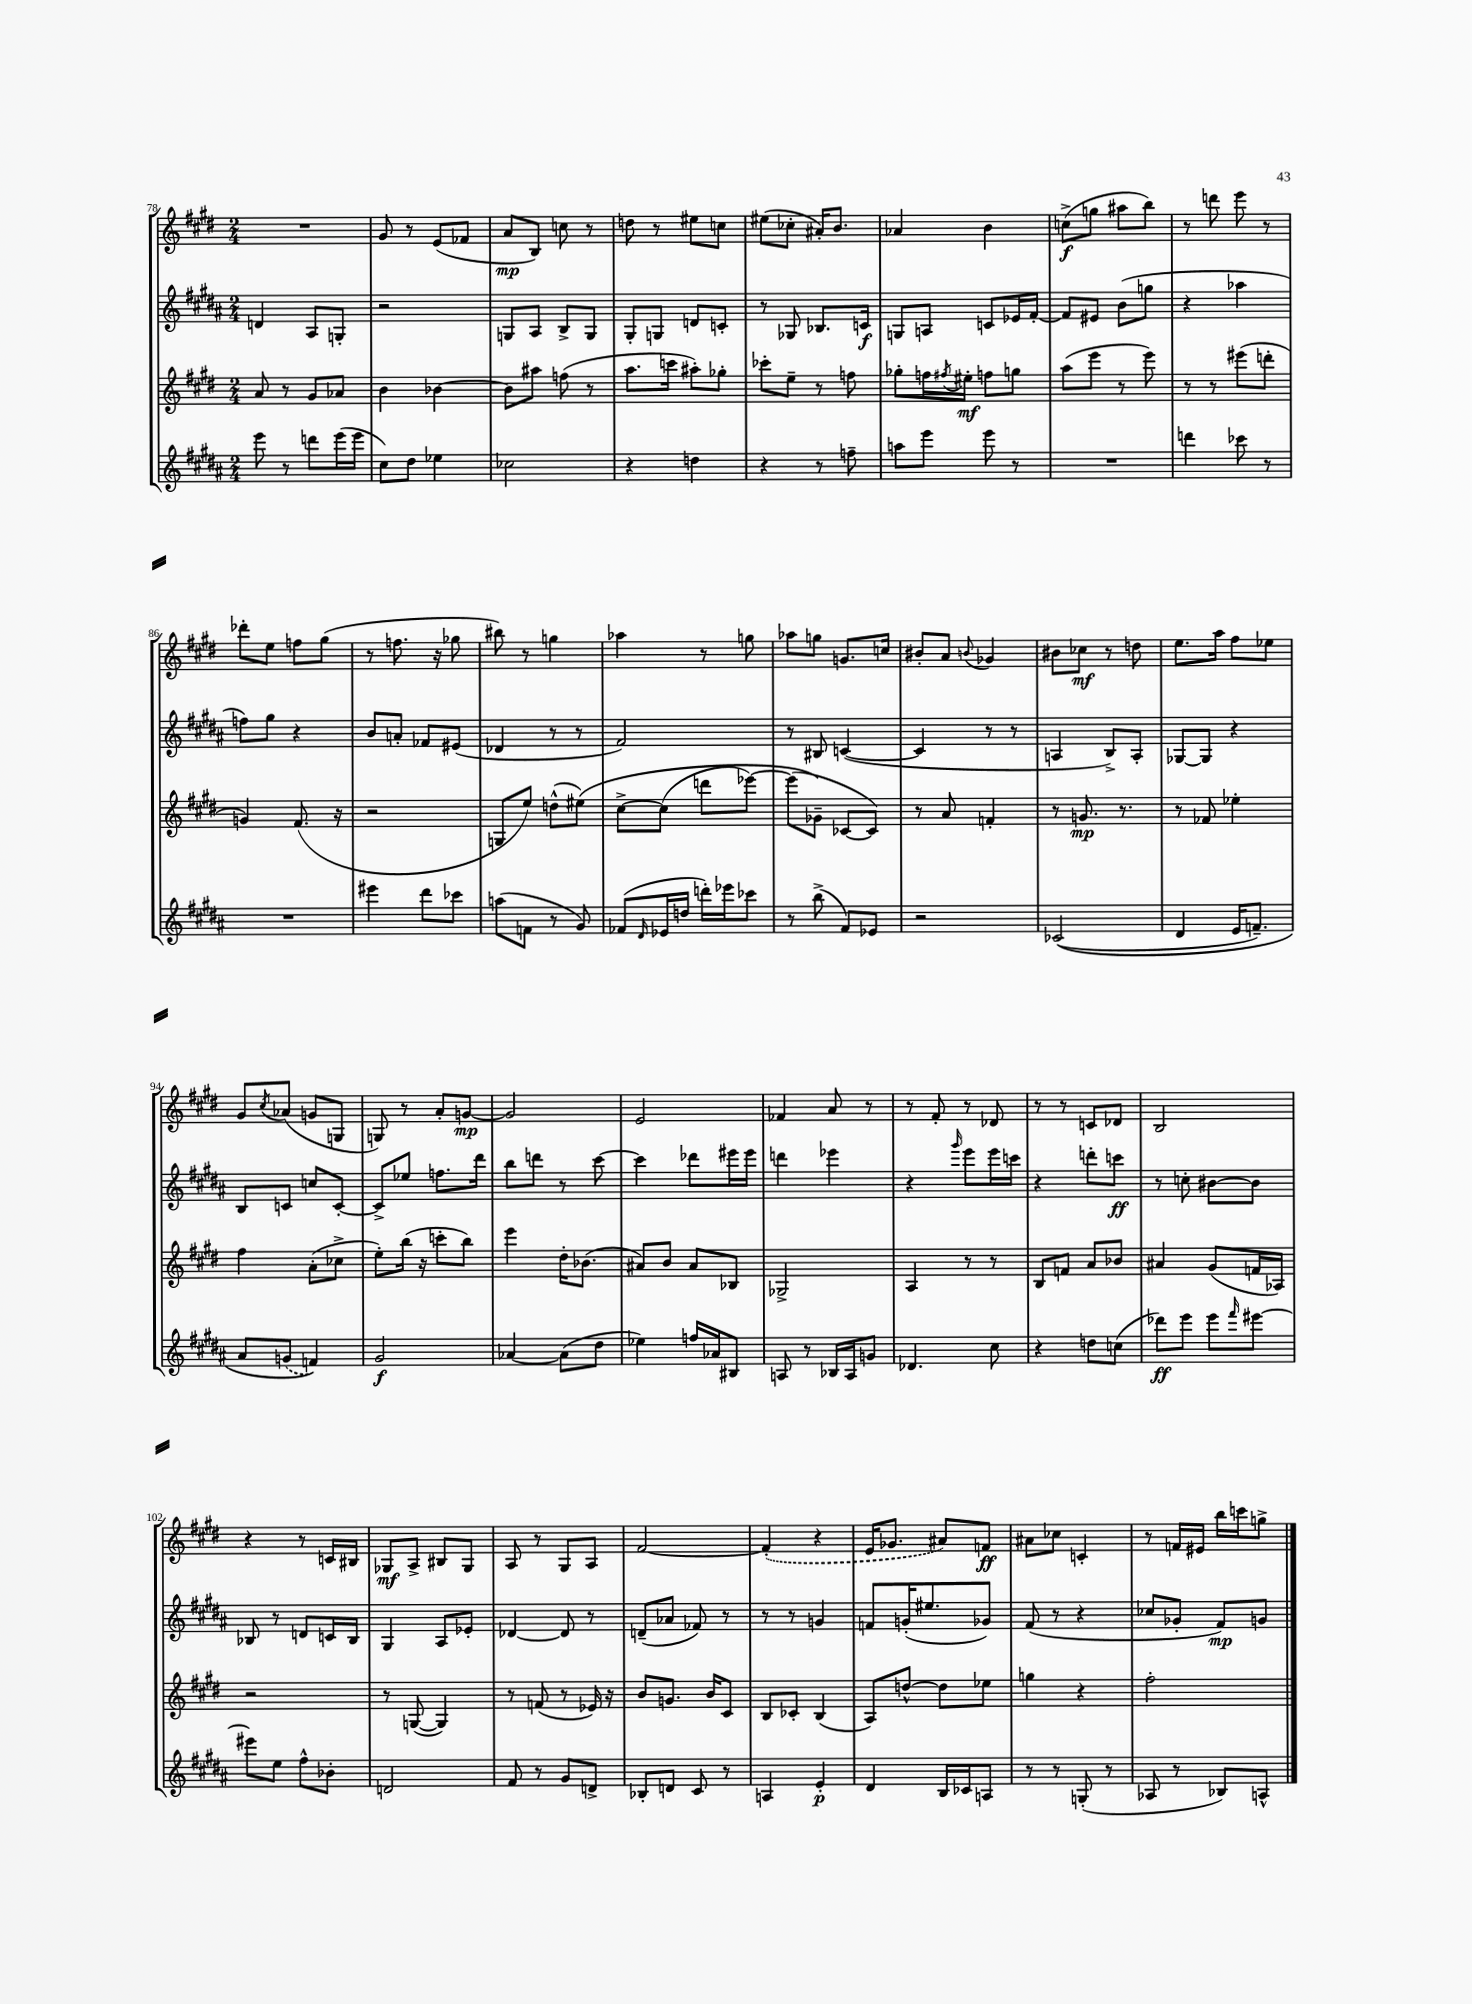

**kern	**dynam	**kern	**dynam	**kern	**dynam	**kern	**dynam
*part4	*part4	*part3	*part3	*part2	*part2	*part1	*part1
*staff4	*staff4	*staff3	*staff3	*staff2	*staff2	*staff1	*staff1
*clefG2	*	*clefG2	*	*clefG2	*	*clefG2	*
*k[f#c#g#d#a#]	*	*k[f#c#g#d#]	*	*k[f#c#g#d#a#]	*	*k[f#c#g#d#]	*
*M2/4	*	*M2/4	*	*M2/4	*	*M2/4	*
=78	=78	=78	=78	=78	=78	=78	=78
8eee\	.	8a/	.	4dn/	.	2r	.
8r	.	8r	.	.	.	.	.
8dddn\L	.	8g#/L	.	8A#/L	.	.	.
(16eee\L	.	8a-X/J	.	8Gn'/J	.	.	.
16eee\JJ	.	.	.	.	.	.	.
=79	=79	=79	=79	=79	=79	=79	=79
8cc#\L)	.	4b\	.	2r	.	8g#/	.
8dd#\J	.	.	.	.	.	8r	.
4ee-X\	.	[4b-X\	.	.	.	(8e/L	.
.	.	.	.	.	.	8f-X/J	.
=80	=80	=80	=80	=80	=80	=80	=80
2cc-X\	.	8b-\L]	.	8Gn/L	.	8a/L	mp
.	.	8aa#X\J	.	8A#/J	.	8B/J)	.
.	.	(8ffn\	.	8B^/L	.	8ccn\	.
.	.	8r	.	8G/J	.	8r	.
=81	=81	=81	=81	=81	=81	=81	=81
4r	.	8.aa\L	.	8G#'/L	.	8ddn\	.
.	.	.	.	8Gn/J	.	8r	.
.	.	16cccn\Jk	.	.	.	.	.
4ddn\	.	8aa#X'\L)	.	8dn/L	.	8ee#X\L	.
.	.	8gg-X'\J	.	8cn'/J	.	8ccn\J	.
=82	=82	=82	=82	=82	=82	=82	=82
4r	.	8ccc-X'\L	.	8r	.	(8ee#X\L	.
.	.	8ee~\J	.	8G-X/	.	8cc-X'\J	.
8r	.	8r	.	8.B-X/L	.	16a#X'/KL)	.
.	.	.	.	.	.	8.b/J	.
8ffn~\	.	8ffn\	.	.	.	.	.
.	.	.	.	16cn/Jk	f	.	.
=83	=83	=83	=83	=83	=83	=83	=83
8aan\L	.	8gg-X'\L	.	8Gn/L	.	4a-X/	.
8eee\J	.	16ffn\L	.	8An/J	.	.	.
.	.	8qff#X/	.	.	.	.	.
.	.	16ee#X'\JJ	mf	.	.	.	.
8eee\	.	8ffn\L	.	8cn/L	.	4b\	.
8r	.	8ggn\J	.	16e-X/L	.	.	.
.	.	.	.	[16f#'/JJ	.	.	.
=84	=84	=84	=84	=84	=84	=84	=84
2r	.	(8aa\L	.	8f#/L]	.	(8ccn^\L	f
.	.	8eee\J	.	8e#X/J	.	8ggn\J	.
.	.	8r	.	(8b\L	.	8aa#X\L	.
.	.	8eee\)	.	8ggn\J	.	8bb\J)	.
=85	=85	=85	=85	=85	=85	=85	=85
4dddn\	.	8r	.	4r	.	8r	.
.	.	8r	.	.	.	8dddn\	.
8ccc-X\	.	(8eee#X\L	.	4aa-X\	.	8eee\	.
8r	.	8dddn'\J	.	.	.	8r	.
!!LO:LB:g=z
=86	=86	=86	=86	=86	=86	=86	=86
2r	.	4gn/)	.	8ffn\L)	.	8ddd-X'\L	.
.	.	.	.	8gg#\J	.	8ee\J	.
.	.	(8.f#/	.	4r	.	8ffn\L	.
.	.	.	.	.	.	(8gg#\J	.
.	.	16r	.	.	.	.	.
=87	=87	=87	=87	=87	=87	=87	=87
4eee#X\	.	2r	.	8b/L	.	8r	.
.	.	.	.	8an'/J	.	8.ffn\	.
8ddd#\L	.	.	.	8f-X/L	.	.	.
.	.	.	.	.	.	16r	.
8ccc-X\J	.	.	.	(8e#X/J	.	8gg-X\	.
=88	=88	=88	=88	=88	=88	=88	=88
(8aan\L	.	8Gn/L	.	4d-X/	.	8bb#X\)	.
8fn\J	.	8ee/J)	.	.	.	8r	.
8r	.	(8ddn^^\L	.	8r	.	4ggn\	.
8g#/)	.	(8ee#X\J)	.	8r	.	.	.
=89	=89	=89	=89	=89	=89	=89	=89
(8f-X/L	.	[8cc#^\L	.	2f#/)	.	4aa-X\	.
16qqd#/	.	.	.	.	.	.	.
16e-X/L	.	(8cc#\J]	.	.	.	.	.
16ddn/JJ	.	.	.	.	.	.	.
16dddn'\LL)	.	8dddn\L	.	.	.	8r	.
16eee-X\J	.	.	.	.	.	.	.
8ccc-X\J	.	[8eee-X\J)	.	.	.	8ggn\	.
=90	=90	=90	=90	=90	=90	=90	=90
8r	.	(8eee-\L]	.	8r	.	8aa-X\L	.
(8bb^\	.	8g-X~\J)	.	8B#X/	.	8ggn\J	.
8f#/L)	.	[8c-X/L	.	([4cn/	.	8.gn/L	.
8e-X/J	.	8c-/J])	.	.	.	.	.
.	.	.	.	.	.	16ccn/Jk	.
=91	=91	=91	=91	=91	=91	=91	=91
2r	.	8r	.	4c/]	.	8b#X'/L	.
.	.	8a/	.	.	.	8a/J	.
.	.	.	.	.	.	8qqbn/	.
.	.	4fn'/	.	8r	.	4g-X/	.
.	.	.	.	8r	.	.	.
=92	=92	=92	=92	=92	=92	=92	=92
((2c-X/	.	8r	.	4An/	.	8b#X\L	.
.	.	8.gn/	mp	.	.	8cc-X\J	mf
.	.	.	.	8B^/L)	.	8r	.
.	.	8.r	.	.	.	.	.
.	.	.	.	8A'/J	.	8ddn\	.
=93	=93	=93	=93	=93	=93	=93	=93
4d#/	.	8r	.	[8G-X/L	.	8.ee\L	.
.	.	8f-X/	.	8G-/J]	.	.	.
.	.	.	.	.	.	16aa\Jk	.
16e/KL	.	4ee-X'\	.	4r	.	8ff#\L	.
8.fn~/J)	.	.	.	.	.	.	.
.	.	.	.	.	.	8ee-X\J	.
!!LO:LB:g=z
=94	=94	=94	=94	=94	=94	=94	=94
8a#/L	.	4ff#\	.	8B/L	.	8g#/L	.
.	.	.	.	.	.	8qcc#/	.
(8gn/J	.	.	.	8cn/J	.	(8a-X/J	.
4fn/))	.	(8a'\L	.	8ccn/L	.	8gn/L	.
.	.	8cc-X^\J	.	[8c'/J	.	8Gn/J	.
=95	=95	=95	=95	=95	=95	=95	=95
2g#/	f	8ee'\L)	.	8c^/L]	.	8Gn/)	.
.	.	(16bb\Jk	.	8ee-X/J	.	8r	.
.	.	16r	.	.	.	.	.
.	.	8cccn'\L	.	8.ffn\L	.	8a'/L	.
.	.	8bb\J)	.	.	.	[8gn/J	mp
.	.	.	.	16ddd#\Jk	.	.	.
=96	=96	=96	=96	=96	=96	=96	=96
[4a-X/	.	4eee\	.	8bb\L	.	2g/]	.
.	.	.	.	8dddn\J	.	.	.
(8a-\L]	.	16dd#'\KL	.	8r	.	.	.
.	.	(8.b-X\J	.	.	.	.	.
8dd#\J	.	.	.	[8ccc#\	.	.	.
=97	=97	=97	=97	=97	=97	=97	=97
4ee-X\)	.	8a#X/L)	.	4ccc#\]	.	2e/	.
.	.	8b/J	.	.	.	.	.
16ffn/LL	.	8a#/L	.	8ddd-X\L	.	.	.
16a-X/J	.	.	.	.	.	.	.
8B#X/J	.	8B-X/J	.	16eee#X\L	.	.	.
.	.	.	.	16eee#\JJ	.	.	.
=98	=98	=98	=98	=98	=98	=98	=98
8An/	.	2G-X^/	.	4dddn\	.	4f-X/	.
8r	.	.	.	.	.	.	.
16B-X/LL	.	.	.	4eee-X\	.	8a/	.
16A/J	.	.	.	.	.	.	.
8gn/J	.	.	.	.	.	8r	.
=99	=99	=99	=99	=99	=99	=99	=99
4.d-X/	.	4A/	.	4r	.	8r	.
.	.	.	.	.	.	8f#'/	.
.	.	.	.	16qqggg#/	.	.	.
.	.	8r	.	8eee\L	.	8r	.
8cc#\	.	8r	.	16eee\L	.	8d-X/	.
.	.	.	.	16cccn\JJ	.	.	.
=100	=100	=100	=100	=100	=100	=100	=100
4r	.	8B/L	.	4r	.	8r	.
.	.	8fn/J	.	.	.	8r	.
8ddn\L	.	8a/L	.	8dddn'\L	.	8cn/L	.
(8ccn\J	.	8b-X/J	.	8cccn\J	ff	8d-X/J	.
=101	=101	=101	=101	=101	=101	=101	=101
8ddd-X\L)	ff	4a#X/	.	8r	.	2B/	.
8eee\J	.	.	.	8ccn'\	.	.	.
8eee\L	.	(8g#/L	.	[8b#X\L	.	.	.
16qqfff#/	.	.	.	.	.	.	.
[8eee#X\J	.	16fn/L	.	8b#\J]	.	.	.
.	.	16A-X/JJ)	.	.	.	.	.
!!LO:LB:g=z
=102	=102	=102	=102	=102	=102	=102	=102
8eee#X\L]	.	2r	.	8B-X/	.	4r	.
8ee\J	.	.	.	8r	.	.	.
8ff#^^\L	.	.	.	8dn/L	.	8r	.
8b-X'\J	.	.	.	16cn/L	.	16cn/LL	.
.	.	.	.	16B-/JJ	.	16B#X/JJ	.
=103	=103	=103	=103	=103	=103	=103	=103
2dn/	.	8r	.	4G#/	.	8G-X/L	mf
.	.	([8Gn/	.	.	.	8A^/J	.
.	.	4G/])	.	8A#/L	.	8B#X/L	.
.	.	.	.	8e-X'/J	.	8G-/J	.
=104	=104	=104	=104	=104	=104	=104	=104
8f#/	.	8r	.	[4d-X/	.	8A/	.
8r	.	(8fn/	.	.	.	8r	.
8g#/L	.	8r	.	8d-/]	.	8G#/L	.
8dn^/J	.	16e-X/)	.	8r	.	8A/J	.
.	.	16r	.	.	.	.	.
=105	=105	=105	=105	=105	=105	=105	=105
8B-X'/L	.	8b/L	.	(8dn~/L	.	[2f#/	.
8dn/J	.	8.gn/J	.	8a-X/J	.	.	.
8c#/	.	.	.	8f-X/)	.	.	.
.	.	16b/KL	.	.	.	.	.
8r	.	8c#/J	.	8r	.	.	.
=106	=106	=106	=106	=106	=106	=106	=106
4An/	.	8B/L	.	8r	.	(4f#'/]	.
.	.	8c-X'/J	.	8r	.	.	.
4e'/	p	(4B/	.	4gn/	.	4r	.
=107	=107	=107	=107	=107	=107	=107	=107
4d#/	.	8A/L)	.	8fn/L	.	16e/KL	.
.	.	.	.	.	.	8.g-X/J	.
.	.	[8ddn^^/J	.	(16gn'/K	.	.	.
.	.	.	.	8.ee#X/	.	.	.
16B/LL	.	8dd\L]	.	.	.	8a#X/L)	.
16c-X/J	.	.	.	.	.	.	.
8An/J	.	8ee-X\J	.	8g-X/J)	.	8fn/J	ff
=108	=108	=108	=108	=108	=108	=108	=108
8r	.	4ggn\	.	(8f#/	.	8a#X\L	.
8r	.	.	.	8r	.	8cc-X\J	.
(8Gn'/	.	4r	.	4r	.	4cn'/	.
8r	.	.	.	.	.	.	.
=109	=109	=109	=109	=109	=109	=109	=109
8A-X/	.	2ff#'\	.	8cc-X/L	.	8r	.
8r	.	.	.	8g-X'/J	.	16fn/LL	.
.	.	.	.	.	.	16e#X/JJ	.
8B-X/L)	.	.	.	8f#/L)	mp	16bb\LL	.
.	.	.	.	.	.	16cccn\J	.
8An^^/J	.	.	.	8gn/J	.	8ggn^\J	.
==	==	==	==	==	==	==	==
*-	*-	*-	*-	*-	*-	*-	*-
